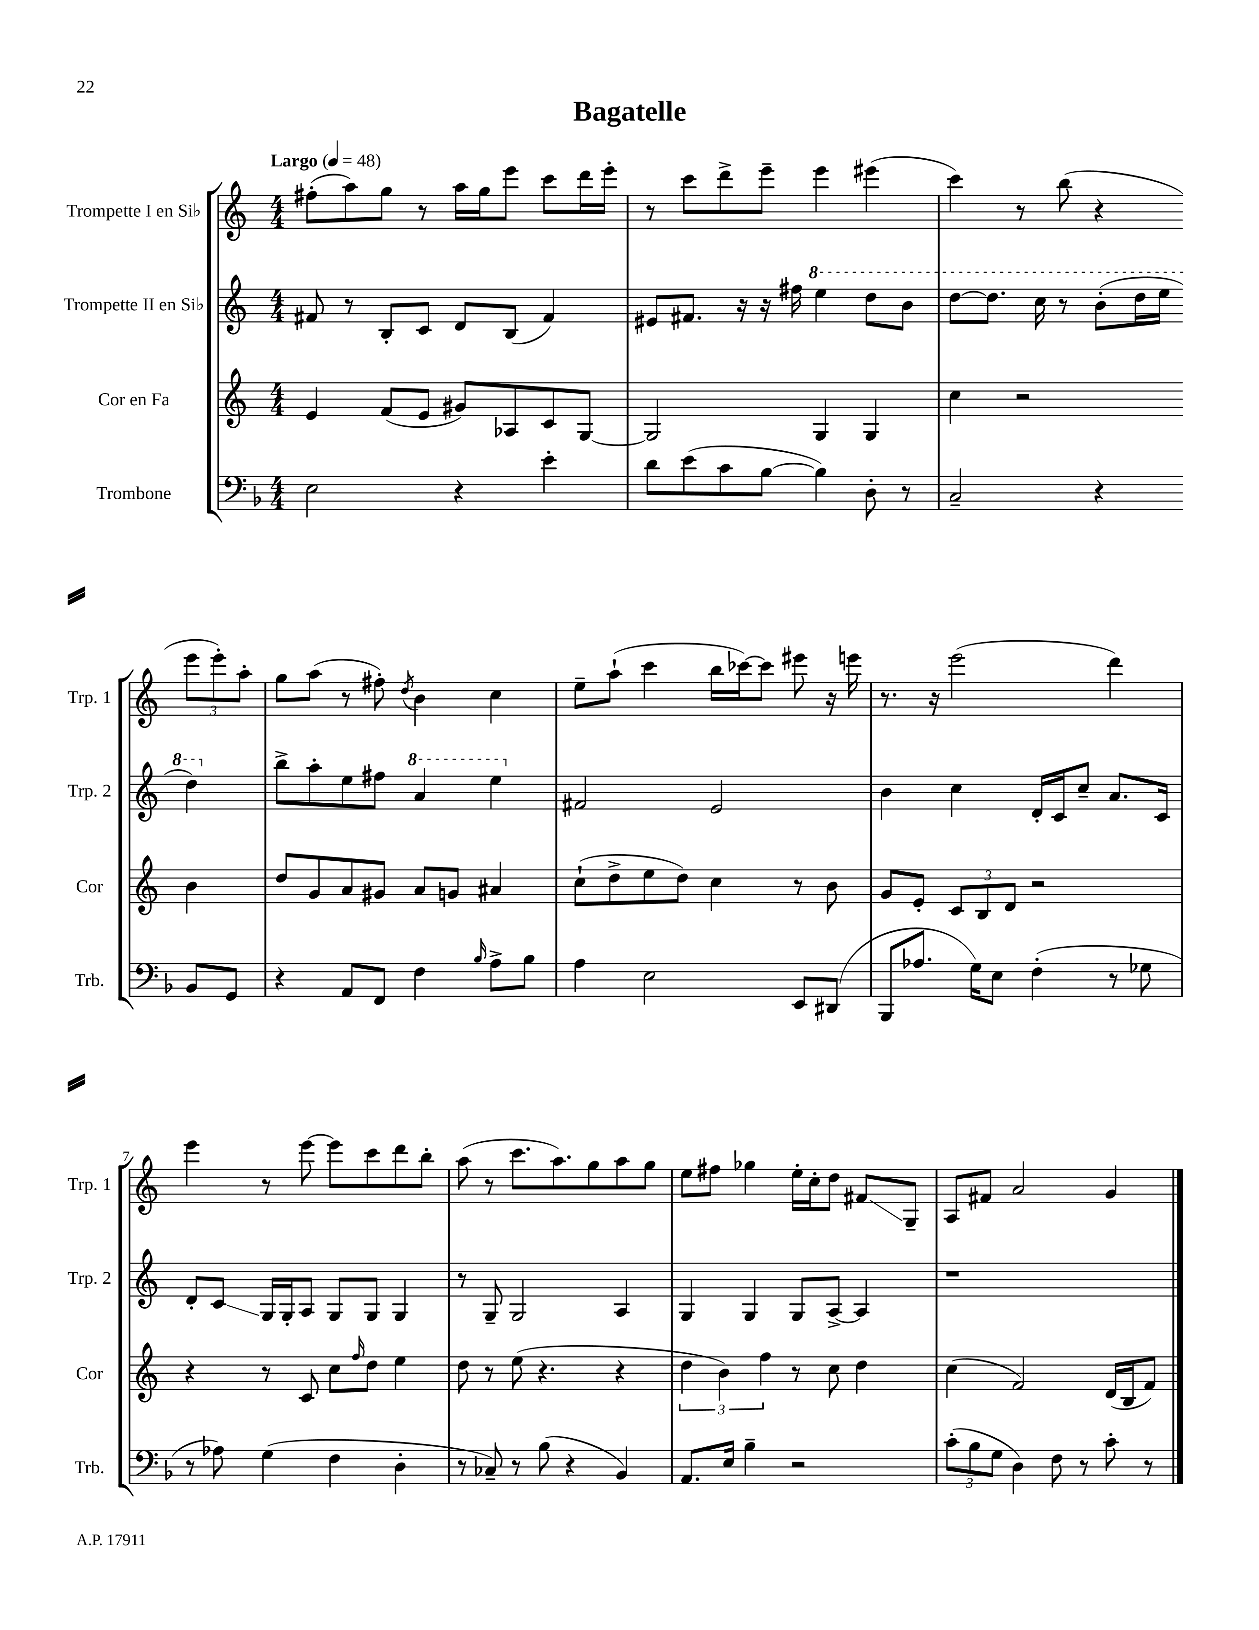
\header { title = "Bagatelle" }
<<
\new StaffGroup <<
\new Staff = "s0" \with { instrumentName = "Trompette I en Sib" shortInstrumentName = "Trp. 1" } {
    \clef treble \key c \major \numericTimeSignature \time 4/4 \tempo "Largo" 4 = 48
    fis''8-.( a''8) g''8 r8 a''16 g''16 e'''8 c'''8 d'''16 e'''16-. |
    r8 c'''8 d'''8-> e'''8-- e'''4 eis'''4( |
    c'''4) r8 b''8( r4 \tuplet 3/2 { e'''8 e'''8-.) a''8-. } |
    g''8 a''8( r8 fis''8-.) \acciaccatura { d''8 } b'4 c''4 |
    e''8-- a''8-!( c'''4 b''16 ces'''16~) ces'''8 eis'''8 r16 e'''16 |
    r8. r16 e'''2( d'''4) |
    e'''4 r8 e'''8~ e'''8 c'''8 d'''8 b''8-. |
    a''8( r8 c'''8. a''8.) g''8 a''8 g''8 |
    e''8 fis''8 ges''4 e''16-. c''16-. d''8 fis'8\glissando g8-- |
    a8 fis'8 a'2 g'4 \bar "|." |
}
\new Staff = "s1" \with { instrumentName = "Trompette II en Sib" shortInstrumentName = "Trp. 2" } {
    \clef treble \key c \major \numericTimeSignature \time 4/4
    fis'8 r8 b8-. c'8 d'8 b8( fis'4) |
    eis'8 fis'8. r16 r16 fis''16 \ottava #1 e'''4 d'''8 b''8 |
    d'''8~ d'''8. c'''16 r8 b''8-.( d'''16 e'''16 d'''4) \ottava #0 |
    b''8-> a''8-. e''8 fis''8 \ottava #1 a''4 e'''4 \ottava #0 |
    fis'2 e'2 |
    b'4 c''4 d'16-. c'16 c''8-- a'8. c'16 |
    d'8-. c'8\glissando g16 g16-. a8 g8 g8 g4 |
    r8 g8-- g2 a4 |
    g4 g4 g8 a8~-> a4 |
    r1 \bar "|." |
}
\new Staff = "s2" \with { instrumentName = "Cor en Fa" shortInstrumentName = "Cor" } {
    \clef treble \key c \major \numericTimeSignature \time 4/4
    e'4 f'8( e'8 gis'8) aes8 c'8 g8~ |
    g2 g4 g4 |
    c''4 r2 b'4 |
    d''8 g'8 a'8 gis'8 a'8 g'8 ais'4 |
    c''8-!( d''8-> e''8 d''8) c''4 r8 b'8 |
    g'8 e'8-. \tuplet 3/2 { c'8 b8 d'8 } r2 |
    r4 r8 c'8 c''8 \grace { f''16 } d''8 e''4 |
    d''8 r8 e''8( r4. r4 |
    \tuplet 3/2 { d''4 b'4) f''4 } r8 c''8 d''4 |
    c''4( f'2) d'16( b16 f'8) \bar "|." |
}
\new Staff = "s3" \with { instrumentName = "Trombone" shortInstrumentName = "Trb." } {
    \clef bass \key f \major \numericTimeSignature \time 4/4
    e2 r4 e'4-. |
    d'8 e'8( c'8 bes8~ bes4) d8-. r8 |
    c2-- r4 bes,8 g,8 |
    r4 a,8 f,8 f4 \grace { bes16 } a8-> bes8 |
    a4 e2 e,8 dis,8( |
    bes,,8 aes8. g16) e8 f4-.( r8 ges8 |
    r8 aes8) g4( f4 d4-. |
    r8 ces8--) r8 bes8( r4 bes,4) |
    a,8. e16 bes4-- r2 |
    \tuplet 3/2 { c'8-.( bes8 g8 } d4) f8 r8 c'8-. r8 \bar "|." |
}
>>
>>
